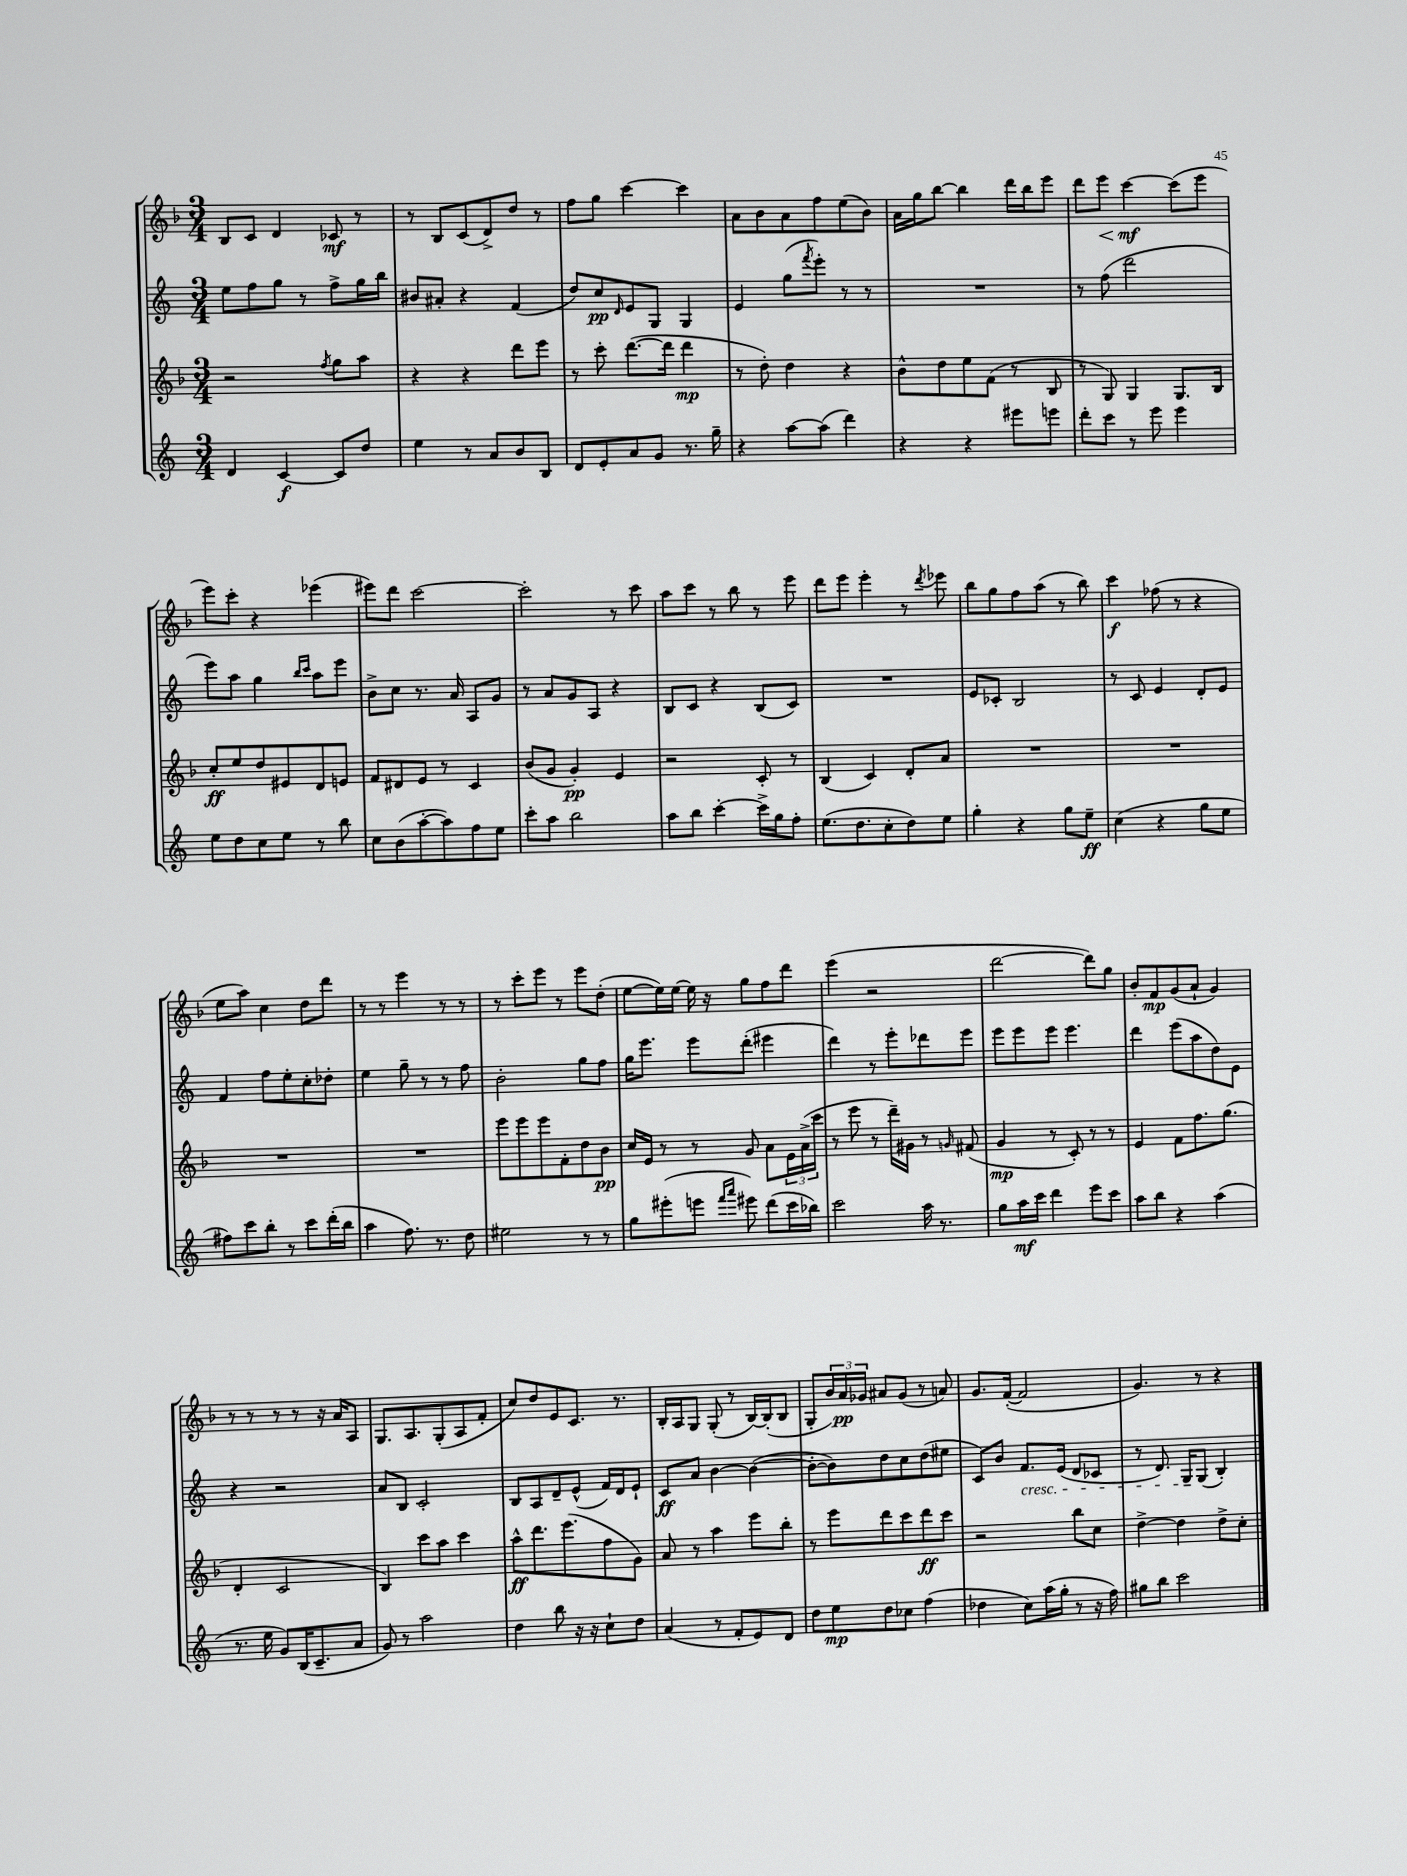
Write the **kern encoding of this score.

**kern	**dynam	**kern	**dynam	**kern	**dynam	**kern	**dynam
*part4	*part4	*part3	*part3	*part2	*part2	*part1	*part1
*staff4	*staff4	*staff3	*staff3	*staff2	*staff2	*staff1	*staff1
*clefG2	*	*clefG2	*	*clefG2	*	*clefG2	*
*k[]	*	*k[b-]	*	*k[]	*	*k[b-]	*
*M3/4	*	*M3/4	*	*M3/4	*	*M3/4	*
=31	=31	=31	=31	=31	=31	=31	=31
4d/	.	2r	.	8ee\L	.	8B-/L	.
.	.	.	.	8ff\	.	8c/J	.
[4c/	f	.	.	8gg\J	.	4d/	.
.	.	.	.	8r	.	.	.
.	.	8qff/	.	.	.	.	.
8c/L]	.	8gg\L	.	8ff^\L	.	8c-X/	mf
8dd/J	.	8aa\J	.	16gg\L	.	8r	.
.	.	.	.	16bb\JJ	.	.	.
=32	=32	=32	=32	=32	=32	=32	=32
4ee\	.	4r	.	8b#X/L	.	8r	.
.	.	.	.	8a#X'/J	.	8B-/L	.
8r	.	4r	.	4r	.	(8c/	.
8a/L	.	.	.	.	.	8d^/)	.
8b/	.	8ddd\L	.	(4f/	.	8dd/J	.
8B/J	.	8eee\J	.	.	.	8r	.
=33	=33	=33	=33	=33	=33	=33	=33
8d/L	.	8r	.	8dd/L)	.	8ff\L	.
8e'/	.	8ccc'\	.	8cc/	pp	8gg\J	.
.	.	.	.	16qqd/	.	.	.
8a/	.	([8.ddd\L	.	8e/	.	[4ccc\	.
8g/J	.	.	.	8G/J	.	.	.
.	.	16ddd\Jk]	.	.	.	.	.
8.r	.	4ddd\	mp	4G/	.	4ccc\]	.
16gg~\	.	.	.	.	.	.	.
=34	=34	=34	=34	=34	=34	=34	=34
4r	.	8r	.	4e/	.	8a\L	.
.	.	8dd'\)	.	.	.	8b-\	.
[8aa\L	.	4dd\	.	(8gg\L	.	8a\	.
.	.	.	.	8qfff/	.	.	.
(8aa\J]	.	.	.	8eee'\J)	.	8ff\	.
4ddd\)	.	4r	.	8r	.	(8ee\	.
.	.	.	.	8r	.	8b-\J)	.
=35	=35	=35	=35	=35	=35	=35	=35
4r	.	8b-^^\L	.	2.r	.	16a\LL	.
.	.	.	.	.	.	16gg\J	.
.	.	8dd\	.	.	.	[8bb-\J	.
4r	.	8ee\	.	.	.	4bb-\]	.
.	.	(8f\J	.	.	.	.	.
8eee#X\L	.	8r	.	.	.	16ddd\LL	.
.	.	.	.	.	.	16bb-\J	.
8eeen\J	.	8B-/	.	.	.	8eee\J	.
=36	=36	=36	=36	=36	=36	=36	=36
8ddd'\L	.	8r	.	8r	.	8ddd\L	.
!	!	!	!	!	!	!	!LO:HP:b
8ccc\J	.	8G/)	.	(8ff\	.	8eee\J	<
8r	.	4G/	.	2ddd\	.	[4ccc\	mf
8eee\	.	.	.	.	.	.	.
4eee\	.	8.G/L	.	.	.	(8ccc\L]	[
.	.	.	.	.	.	8eee\J	.
.	.	16B-/Jk	.	.	.	.	.
!!LO:LB:g=z
=37	=37	=37	=37	=37	=37	=37	=37
8ee\L	.	8cc'/L	ff	8eee\L)	.	8eee\L)	.
8dd\	.	8ee/	.	8aa\J	.	8ccc'\J	.
8cc\	.	8dd/	.	4gg\	.	4r	.
8ee\J	.	8e#X/	.	.	.	.	.
.	.	.	.	16qqbb/LL	.	.	.
.	.	.	.	16qqccc/JJ	.	.	.
8r	.	8d/	.	8aa\L	.	(4eee-X\	.
8bb\	.	8en/J	.	8eee\J	.	.	.
=38	=38	=38	=38	=38	=38	=38	=38
8cc\L	.	8f/L	.	8b^\L	.	8eee#X\L)	.
(8b\	.	8d#X/	.	8cc\J	.	8ddd\J	.
[8aa'\	.	8e/J	.	8.r	.	[2ccc\	.
8aa\])	.	8r	.	.	.	.	.
.	.	.	.	16a/	.	.	.
8ff\	.	4c/	.	8A/L	.	.	.
8ee\J	.	.	.	8g/J	.	.	.
=39	=39	=39	=39	=39	=39	=39	=39
8ccc'\L	.	(8b-/L	.	8r	.	2ccc'\]	.
8aa\J	.	8g/J	.	8a/L	.	.	.
2bb\	.	4g'/)	pp	8g/	.	.	.
.	.	.	.	8A/J	.	.	.
.	.	4e/	.	4r	.	8r	.
.	.	.	.	.	.	8ccc\	.
=40	=40	=40	=40	=40	=40	=40	=40
8aa\L	.	2r	.	8B/L	.	8aa\L	.
8bb\J	.	.	.	8c/J	.	8ccc\J	.
[4ccc'\	.	.	.	4r	.	8r	.
.	.	.	.	.	.	8bb-\	.
16ccc^\LL]	.	8c'/	.	(8B/L	.	8r	.
16gg\J	.	.	.	.	.	.	.
8ff'\J	.	8r	.	8c/J)	.	8eee\	.
=41	=41	=41	=41	=41	=41	=41	=41
(8.ee\L	.	(4B-/	.	2.r	.	8ddd\L	.
.	.	.	.	.	.	8eee\J	.
8.dd\	.	.	.	.	.	.	.
.	.	4c/)	.	.	.	4eee'\	.
8cc'\	.	.	.	.	.	.	.
8dd\)	.	8d'/L	.	.	.	8r	.
.	.	.	.	.	.	8qddd/	.
8ee\J	.	8a/J	.	.	.	8eee-X\	.
=42	=42	=42	=42	=42	=42	=42	=42
4gg'\	.	2.r	.	8e/L	.	8bb-\L	.
.	.	.	.	8c-X'/J	.	8gg\	.
4r	.	.	.	2B/	.	8ff\	.
.	.	.	.	.	.	(8aa\J	.
8gg\L	.	.	.	.	.	8r	.
8ee~\J	ff	.	.	.	.	8bb-\)	.
=43	=43	=43	=43	=43	=43	=43	=43
(4cc\	.	2.r	.	8r	.	4ccc\	f
.	.	.	.	8c/	.	.	.
4r	.	.	.	4e/	.	(8ff-X\	.
.	.	.	.	.	.	8r	.
8gg\L	.	.	.	8d'/L	.	4r	.
8ee\J	.	.	.	8e/J	.	.	.
!!LO:LB:g=z
=44	=44	=44	=44	=44	=44	=44	=44
8ff#X\L)	.	2.r	.	4f/	.	8ee\L	.
8ccc\	.	.	.	.	.	8aa\J)	.
8bb'\J	.	.	.	8ff\L	.	4cc\	.
8r	.	.	.	8ee'\	.	.	.
8ccc\L	.	.	.	8cc'\	.	8dd\L	.
(16ddd'\L	.	.	.	8dd-X'\J	.	8ddd\J	.
16bb\JJ	.	.	.	.	.	.	.
=45	=45	=45	=45	=45	=45	=45	=45
4aa\	.	2.r	.	4ee\	.	8r	.
.	.	.	.	.	.	8r	.
8.ff\)	.	.	.	8gg~\	.	4eee\	.
.	.	.	.	8r	.	.	.
8.r	.	.	.	.	.	.	.
.	.	.	.	8r	.	8r	.
8dd\	.	.	.	8ff\	.	8r	.
=46	=46	=46	=46	=46	=46	=46	=46
2ee#X\	.	8eee\L	.	2b'\	.	8r	.
.	.	8eee\	.	.	.	8ccc'\L	.
.	.	8eee\	.	.	.	8eee\J	.
.	.	8f'\	.	.	.	8r	.
8r	.	8dd\	.	8gg\L	.	8eee\L	.
8r	.	8b-\J	pp	8ff\J	.	(8dd'\J	.
=47	=47	=47	=47	=47	=47	=47	=47
8gg\L	.	16cc/LL	.	16gg\KL	.	[8ee\L	.
.	.	16e/JJ	.	8.eee\J	.	.	.
(8eee#X'\	.	8r	.	.	.	16ee\L])	.
.	.	.	.	.	.	[16ee\JJ	.
8eeen\J	.	8r	.	8eee\L	.	16ee\]	.
.	.	.	.	.	.	16r	.
16qqfff/LL	.	.	.	.	.	.	.
16qqaaa/JJ	.	.	.	.	.	.	.
8eee#X\)	.	8g/	.	(8ddd'\J	.	8gg\L	.
(8ddd\L	.	8a\L	.	4eee#X\	.	8ff\	.
16ccc\L	.	24e\L	.	.	.	8ddd\J	.
.	.	(24a^\	.	.	.	.	.
16bb-X\JJ)	.	.	.	.	.	.	.
.	.	24ccc\JJ	.	.	.	.	.
=48	=48	=48	=48	=48	=48	=48	=48
2ccc\	.	8r	.	4ddd\)	.	(4eee\	.
.	.	8eee\	.	.	.	.	.
.	.	8r	.	8r	.	2r	.
.	.	16ddd~\LL)	.	8eee'\L	.	.	.
.	.	16g#X\JJ	.	.	.	.	.
16aa\	.	8r	.	8ddd-X\	.	.	.
8.r	.	.	.	.	.	.	.
.	.	16qqgn/	.	.	.	.	.
.	.	(8f#X/	.	8eee\J	.	.	.
=49	=49	=49	=49	=49	=49	=49	=49
8gg\L	.	4g/	mp	8eee\L	.	[2ddd\	.
16aa\L	mf	.	.	8eee\	.	.	.
16ccc\JJ	.	.	.	.	.	.	.
4ddd\	.	8r	.	8eee\J	.	.	.
.	.	8c'/)	.	4.eee\	.	.	.
8eee\L	.	8r	.	.	.	8ddd\L])	.
8ccc\J	.	8r	.	.	.	8gg\J	.
=50	=50	=50	=50	=50	=50	=50	=50
8aa\L	.	4e/	.	4ddd\	.	8b-'/L	.
8bb\J	.	.	.	.	.	8f/	mp
4r	.	8f\L	.	(8eee\L	.	(8g/	.
.	.	8.ff\	.	8aa\	.	8a`/J	.
(4aa\	.	.	.	8dd\)	.	4g/)	.
.	.	(8.gg\J	.	.	.	.	.
.	.	.	.	8e\J	.	.	.
!!LO:LB:g=z
=51	=51	=51	=51	=51	=51	=51	=51
8.r	.	4d'/	.	4r	.	8r	.
.	.	.	.	.	.	8r	.
16ee\	.	.	.	.	.	.	.
8g/L)	.	2c/	.	2r	.	8r	.
(16B/K	.	.	.	.	.	8r	.
8.c~/	.	.	.	.	.	.	.
.	.	.	.	.	.	16r	.
.	.	.	.	.	.	16a/KL	.
8a/J	.	.	.	.	.	8A/J	.
=52	=52	=52	=52	=52	=52	=52	=52
8g/)	.	4B-/)	.	8a/L	.	8.G/L	.
8r	.	.	.	8B/J	.	.	.
.	.	.	.	.	.	8.A/	.
2aa\	.	8ccc\L	.	2c'/	.	.	.
.	.	8aa\J	.	.	.	(8G'/	.
.	.	4ccc\	.	.	.	8A/	.
.	.	.	.	.	.	8f'/J	.
=53	=53	=53	=53	=53	=53	=53	=53
4dd\	.	8aa^^\L	ff	8B/L	.	8cc/L)	.
.	.	8.ddd\	.	8A/	.	8dd/	.
8bb\	.	.	.	8d~/	.	8e/	.
.	.	(8.eee\	.	.	.	.	.
16r	.	.	.	(8e^^/J	.	8.c/J	.
16r	.	.	.	.	.	.	.
8cc`\L	.	8ff\	.	16f/LL)	.	.	.
.	.	.	.	16d/J	.	8.r	.
8dd\J	.	8g\J)	.	8e`/J	.	.	.
=54	=54	=54	=54	=54	=54	=54	=54
(4a/	.	8a/	.	8c/L	ff	16B-'/LL	.
.	.	.	.	.	.	16A/J	.
.	.	8r	.	8a/J	.	8G/J	.
8r	.	4aa\	.	[4b\	.	(8G'/	.
8f'/L	.	.	.	.	.	8r	.
8e/)	.	8eee\L	.	(4b\_	.	[16B-/LL)	.
.	.	.	.	.	.	(16B-'/J]	.
8d/J	.	8bb-'\J	.	.	.	8B-/J	.
=55	=55	=55	=55	=55	=55	=55	=55
8dd\L	.	8r	.	8b'\L_	.	8G'/L	.
8ee\	mp	8eee\L	.	8b\])	.	24b-/L)	.
.	.	.	.	.	.	24a/	pp
.	.	.	.	.	.	24g-X/JJ	.
8dd\	.	8ddd\	.	8dd\	.	8a#X/L	.
8cc-X\J	.	8ccc\	.	8cc\	.	(8g-/J	.
(4ff\	.	8ddd\	ff	(8dd\	.	8r	.
.	.	8ccc\J	.	8ee#X\J	.	8an/)	.
=56	=56	=56	=56	=56	=56	=56	=56
4dd-X\	.	2r	.	8c/L)	.	8.g/L	.
.	.	.	.	8b/J	.	.	.
.	.	.	.	.	.	([16f'/Jk	.
!	!	!	!	!LO:TX:b:i:t=cresc.	!	!	!
8cc\L)	.	.	.	8.f/L	.	2f/]	.
(16aa\L	.	.	.	.	.	.	.
16gg'\JJ	.	.	.	(16e/Jk	.	.	.
8r	.	8bb-\L	.	8d/L	.	.	.
16r	.	8cc\J	.	8c-X/J	.	.	.
16ff\)	.	.	.	.	.	.	.
=57	=57	=57	=57	=57	=57	=57	=57
8gg#X\L	.	[4dd^\	.	8r	.	4.g/)	.
8bb\J	.	.	.	8.d/)	.	.	.
2ccc\	.	4dd\]	.	.	.	.	.
.	.	.	.	16G~/KL	.	.	.
.	.	.	.	(8G/J	.	8r	.
.	.	8dd^\L	.	4B'/)	.	4r	.
.	.	8cc'\J	.	.	.	.	.
==	==	==	==	==	==	==	==
*-	*-	*-	*-	*-	*-	*-	*-
